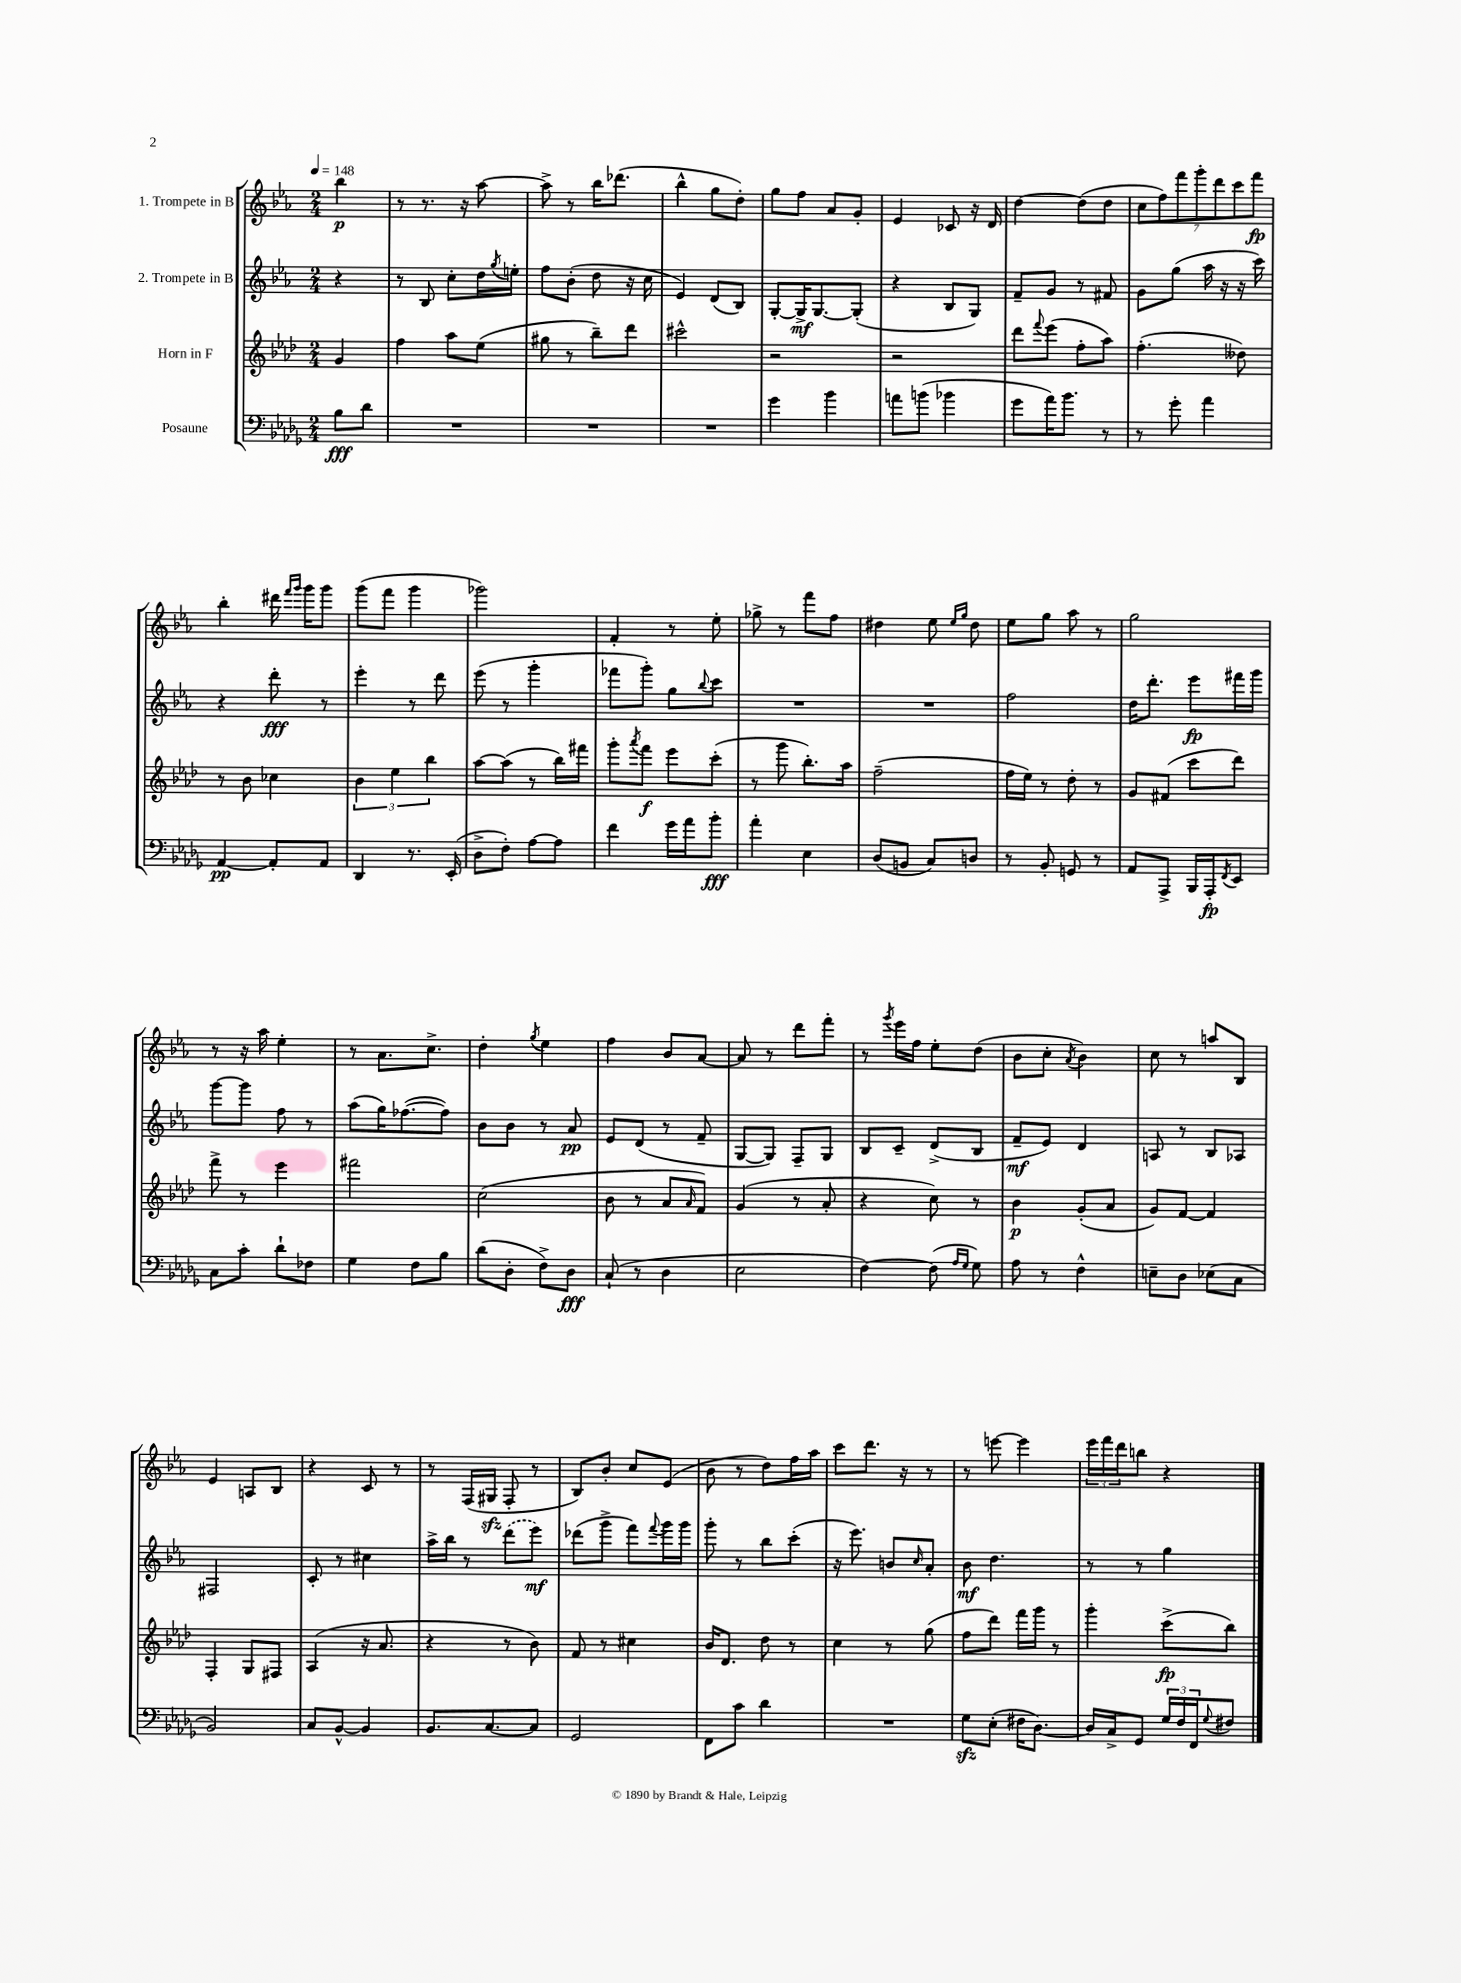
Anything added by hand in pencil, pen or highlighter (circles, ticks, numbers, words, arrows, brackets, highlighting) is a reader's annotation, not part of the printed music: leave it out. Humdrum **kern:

**kern	**kern	**kern	**kern
*staff4	*staff3	*staff2	*staff1
*clefF4	*clefG2	*clefG2	*clefG2
*k[b-e-a-d-g-]	*k[b-e-a-d-]	*k[b-e-a-]	*k[b-e-a-]
*M2/4	*M2/4	*M2/4	*M2/4
*MM148	*MM148	*MM148	*MM148
8B-	4g	4r	4bb-
8d-	.	.	.
=	=	=	=
2r	4ff	8r	8r
.	.	8B-	8.r
.	8aa-	8cc'	.
.	.	.	16r
.	(8ee-	16dd	[8aa-
.	.	8qgg	.
.	.	16ee'	.
=	=	=	=
2r	8gg#	8ff	8aa-^]
.	8r	(8b-'	8r
.	8bb-~)	8dd	16bb-
.	.	.	(8.ddd-
.	8ddd-	16r	.
.	.	16cc	.
=	=	=	=
2r	2ccc#^^	4e-)	4bb-^^
.	.	(8d	8gg
.	.	8B-)	8dd')
=	=	=	=
4g-	2r	[8G'	8gg
.	.	16G^]	8ff
.	.	[8.G	.
4b-	.	.	8a-
.	.	(8G']	8g'
=	=	=	=
8a	2r	4r	4e-
(8b	.	.	.
4b-	.	8B-	8c-
.	.	8G)	16r
.	.	.	16d
=	=	=	=
8g-	8ddd-	8f~	[4dd
.	8qqfff	.	.
16a-)	(8eee-	8g	.
8.b-	.	.	.
.	8ff'	8r	(8dd]
8r	8aa-)	8f#	8dd
=	=	=	=
8r	(4.ff'	8g	14cc
.	.	.	14ff)
8g-'	.	(8gg	.
.	.	.	14fff
.	.	.	14ggg'
4a-	.	16aa-	.
.	.	.	14ddd
.	.	16r	.
.	.	.	14ccc
.	8dd--)	16r	.
.	.	.	14fff
.	.	16ccc)	.
=	=	=	=
[4AA-	8r	4r	4bb-'
.	8b-	.	.
8AA-']	4cc-	8ddd'	16ddd#
.	.	.	16qqfff
.	.	.	16qqggg
.	.	.	16ggg
8AA-	.	8r	8ggg
=	=	=	=
4DD-	6b-	4eee-'	(8ggg
.	.	.	8fff
.	6ee-	.	.
8.r	.	8r	4ggg
.	6bb-	.	.
.	.	8ddd	.
(16EE-'	.	.	.
=	=	=	=
8D-^	[8aa-	(8eee-	2ggg-)
8F')	(8aa-]	8r	.
[8A-	8r	4ggg'	.
8A-]	16bb-)	.	.
.	16fff#	.	.
=	=	=	=
4f	8ggg'	8fff-	4f'
.	8qaaa-	.	.
.	8fff	8ggg')	.
16g-	8eee-	8gg	8r
16a-	.	.	.
.	.	8qqbb-	.
8b-'	(8ccc'	8ccc	8ee-'
=	=	=	=
4a-'	8r	2r	8gg-^
.	8ggg	.	8r
4E-	8.bb-')	.	8fff
.	.	.	8ff
.	16aa-	.	.
=	=	=	=
(8D-	(2ff~	2r	4dd#
8BB	.	.	.
8C)	.	.	8ee-
.	.	.	16qqee-
.	.	.	16qqgg
8D	.	.	8dd#
=	=	=	=
8r	16ff	2ff	8ee-
.	16ee-)	.	.
8BB-'	8r	.	8gg
8GG	8dd-'	.	8aa-
8r	8r	.	8r
=	=	=	=
8AA-	8g	16dd	2gg
.	.	8.ddd'	.
8AAA-^	(8f#	.	.
16BBB-	8ccc	8eee-	.
16AAA-'	.	.	.
8qFF	.	.	.
8EE-	8ddd-)	16fff#	.
.	.	16ggg	.
=	=	=	=
8C	8fff^	[8ggg	8r
8c'	8r	8ggg]	16r
.	.	.	16aa-
8d-`	4eee-	8ff	4ee-'
8F-	.	8r	.
=	=	=	=
4G-	2fff#	(8aa-	8r
.	.	16gg)	8.a-
.	.	([8.ff-	.
8F	.	.	.
.	.	.	8.cc^
8B-	.	8ff-])	.
=	=	=	=
(8d-	(2cc	8b-	4dd'
8D-'	.	8b-	.
.	.	.	8qgg
8F^)	.	8r	4ee-
8D-	.	8a-	.
=	=	=	=
(8C`	8b-	8e-	4ff
8r	8r	(8d	.
4D-	8a-	8r	8b-
.	16qqa-	.	.
.	8f)	8f~	[8a-
=	=	=	=
2E-	(4g	[8G	8a-]
.	.	8G])	8r
.	8r	8F~	8ddd
.	8a-'	8G	8fff'
=	=	=	=
[4F)	4r	8B-	8r
.	.	.	8qggg
.	.	8c~	16eee-
.	.	.	16ff
(8F]	8cc)	(8d^	8ee-'
16qqA-	.	.	.
16qqG-	.	.	.
8G-)	8r	8B-	(8dd
=	=	=	=
8A-	4b-	8f~	8b-
8r	.	8e-)	8cc'
.	.	.	8qa-
4F^^	(8g'	4d	4b-)
.	8a-	.	.
=	=	=	=
8E~	8g)	8A	8cc
8D-	[8f	8r	8r
(8E-	4f]	8B-	8aa
8C	.	8A-	8B-
=	=	=	=
2BB-)	4F'	2F#	4e-
.	8G	.	8A
.	8F#	.	8B-
=	=	=	=
8C	(4A-	8c'	4r
[8BB-^^	.	8r	.
4BB-]	16r	4cc#	8c
.	8.a-	.	.
.	.	.	8r
=	=	=	=
8.BB-	4r	16aa-^	8r
.	.	16bb-	.
.	.	8r	(16F
[8.C	.	.	16G#
.	8r	(8ddd	8F'
8C]	8b-)	8eee-)	8r
=	=	=	=
2GG-	8f	(8ddd-	8B-)
.	8r	8ggg^	8b-'
.	4cc#	8fff)	8cc
.	.	8qqfff	.
.	.	16ggg	(8e-
.	.	16ggg	.
=	=	=	=
8FF	16b-	8ggg'	8b-
.	8.d-	.	.
8c	.	8r	8r
4d-	8dd-	8bb-	8dd)
.	8r	(8ccc'	16ff
.	.	.	16aa-
=	=	=	=
2r	4cc	16r	8ccc
.	.	8.eee-)	.
.	.	.	8.ddd
.	8r	8b	.
.	.	.	16r
.	.	16qqcc	.
.	(8gg	8a-'	8r
=	=	=	=
8G-	8ff	8b-	8r
(8E-'	8ddd-)	4.dd	[8eee
16F#	16fff	.	4eee]
[8.D-)	16ggg	.	.
.	8r	.	.
=	=	=	=
16D-]	4ggg'	8r	24eee-
.	.	.	24fff
16C^	.	.	.
.	.	.	24ddd
8GG-	.	8r	8bb
24G-	(8ccc^	4gg	4r
24F	.	.	.
24FF	.	.	.
8qqG-	.	.	.
8F#	8bb-)	.	.
==	==	==	==
*-	*-	*-	*-
